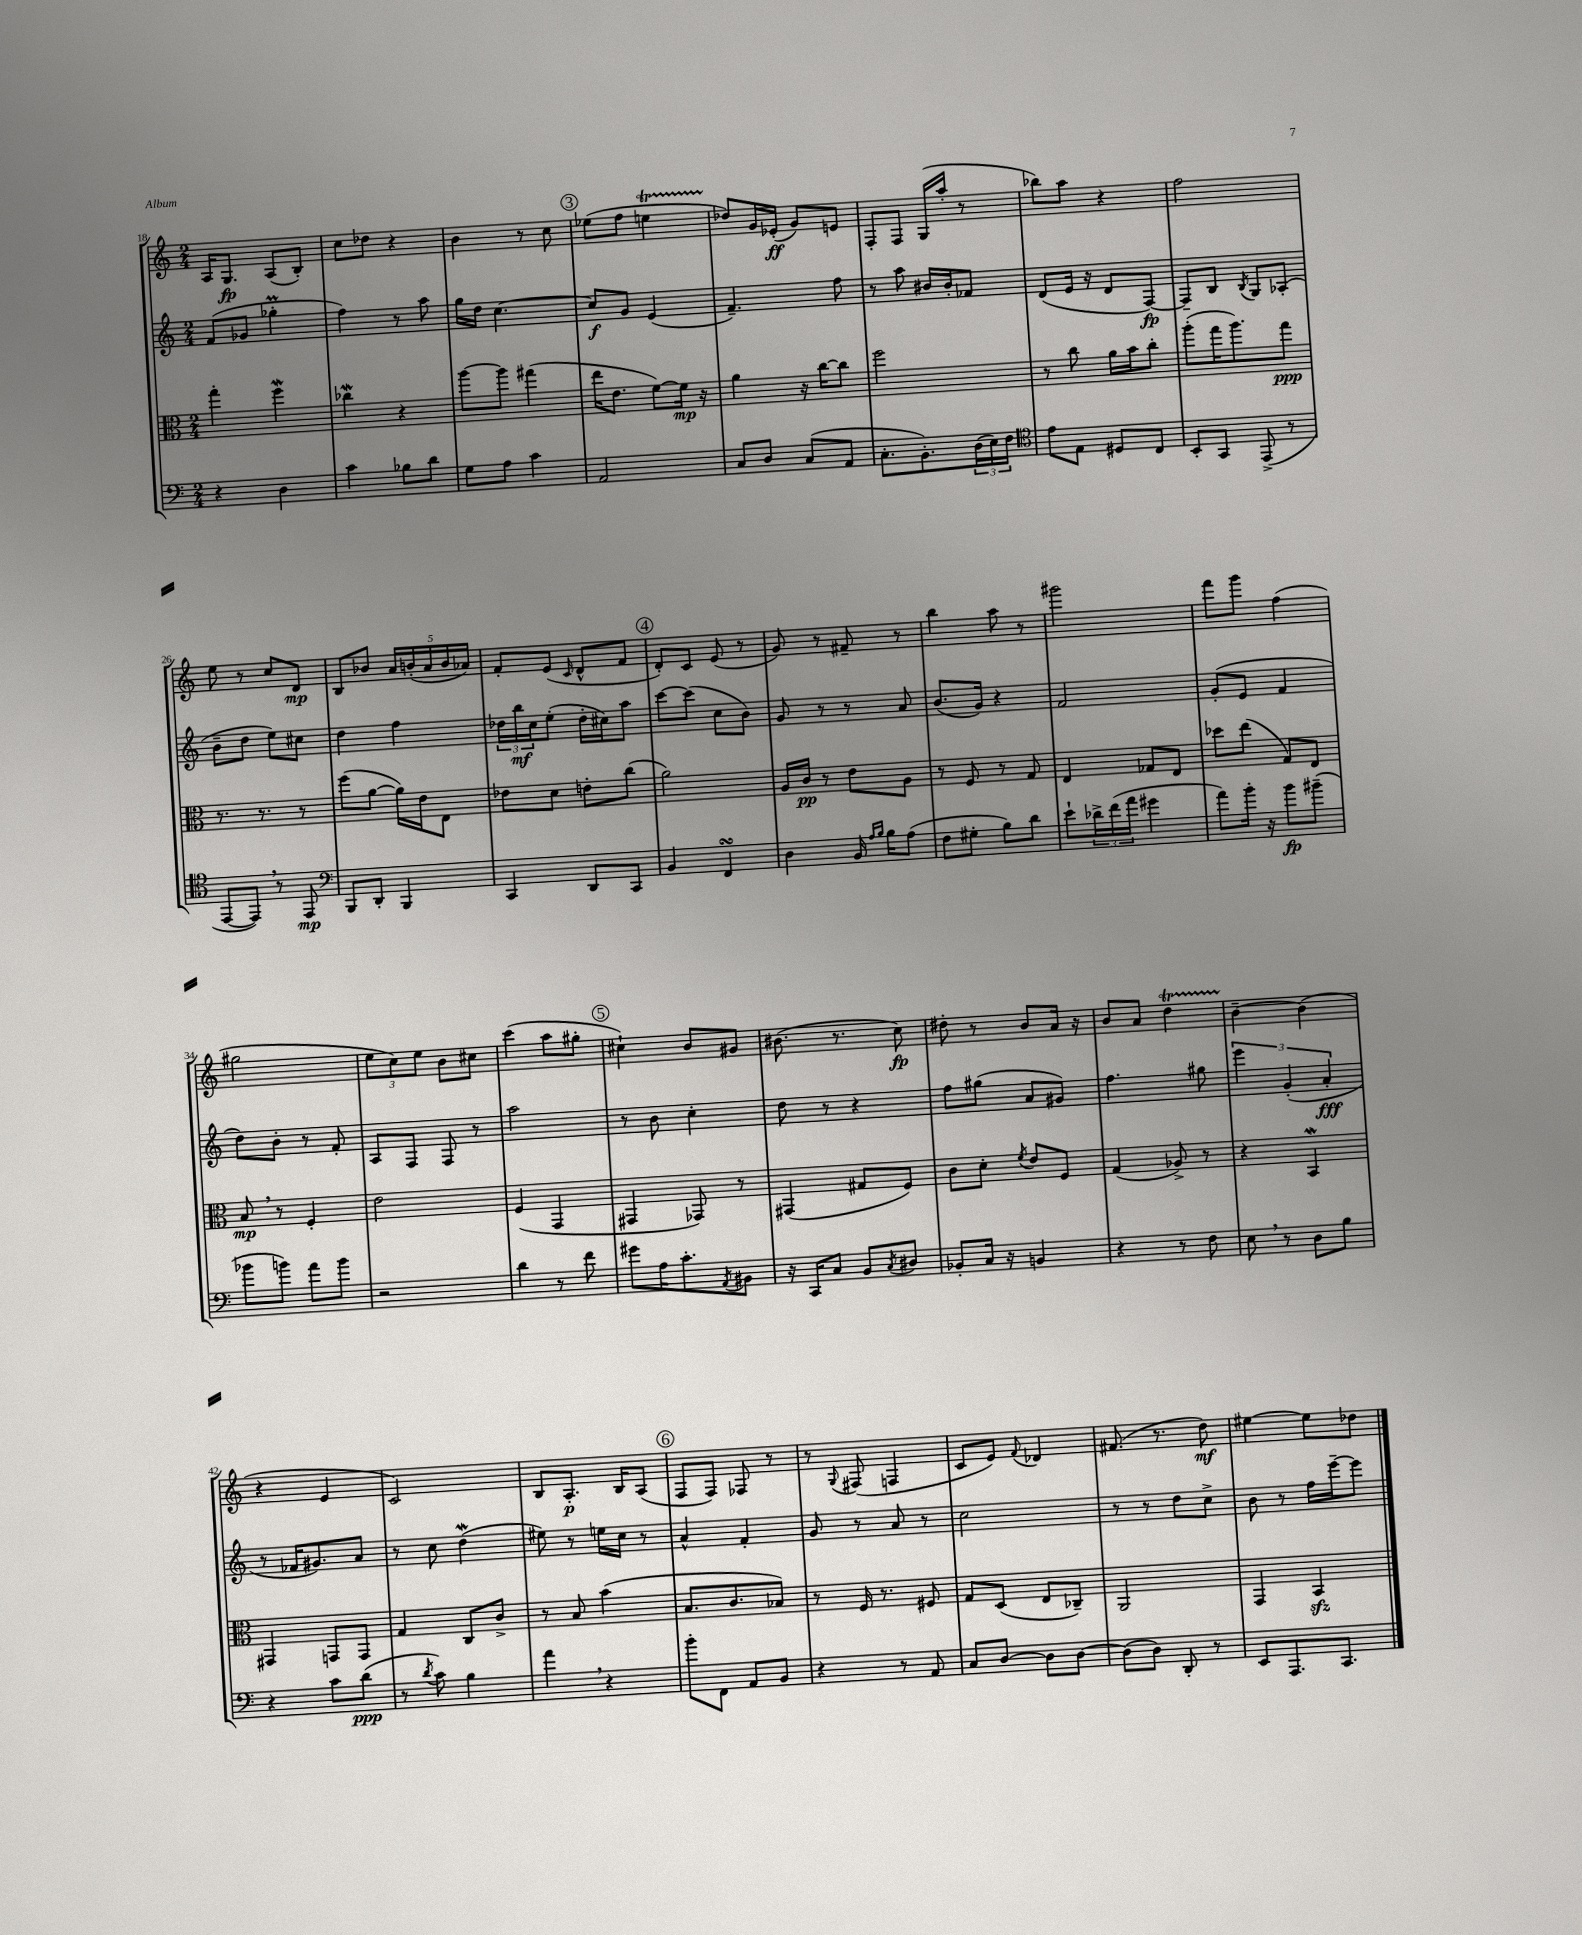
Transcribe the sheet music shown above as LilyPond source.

<<
\new StaffGroup <<
\new Staff = "s0" {
    \clef treble \key c \major \numericTimeSignature \time 2/4
    a16 g8.\fp a8( b8-.) |
    c''8 des''8 r4 |
    b'4 r8 c''8 |
    \mark \markup { \circle "3" } ees''8( f''8 e''4\startTrillSpan |
    des''8\stopTrillSpan) g'16 ees'16-.\ff( g'8) e'8 |
    f8-. f8 g16( a''16-. r8 |
    bes''8) a''8 r4 |
    f''2 |
    e''8 r8 c''8 d'8\mp |
    b8 bes'8 \tuplet 5/4 { a'16 b'16-.( a'16 b'16 aes'16) } |
    f'8-. e'8( \grace { c'16 } d'8-^ f'8 |
    \mark \markup { \circle "4" } d'8-.) c'8 e'8( r8 |
    g'8) r8 fis'8-- r8 |
    b''4 a''8 r8 |
    gis'''2 |
    f'''8 g'''8 f''4( |
    gis''2 |
    \tuplet 3/2 { e''8 c''8) e''8 } b'8 cis''8 |
    c'''4( a''8 gis''8-. |
    \mark \markup { \circle "5" } cis''4-!) b'8 gis'8 |
    bis'8.( r8. c''8\fp) |
    dis''8-. r8 b'8 a'16 r16 |
    b'8 a'8 d''4\startTrillSpan |
    b'4~--\stopTrillSpan b'4( |
    r4 e'4 |
    c'2) |
    b8 a8.-.\p b16 a8( |
    \mark \markup { \circle "6" } f8 f8) fes8 r8 |
    r8 \appoggiatura { g8 } fis8( f4 |
    c'8 e'8) \appoggiatura { f'8 } des'4 |
    fis'8.( r8. d''8\mf) |
    eis''4~ eis''8 des''8 \bar "|." |
}
\new Staff = "s1" {
    \clef treble \key c \major \numericTimeSignature \time 2/4
    f'8( ges'8 ges''4-.\prall |
    f''4) r8 a''8 |
    g''16 d''16 c''4.~ |
    \mark \markup { \circle "3" } c''8\f g'8 e'4( |
    f'4.--) f''8 |
    r8 a''8 bis'16 bis'16-. fes'8 |
    d'8( e'16 r16 d'8 f8~\fp) |
    f8-- b8 \acciaccatura { b8 } g8 aes8-.( |
    b'8-- d''8 e''8) cis''8 |
    d''4 f''4 |
    \tuplet 3/2 { des''16 b''16\mf c''16 } e''8-.( des''16-. cis''16) a''8 |
    \mark \markup { \circle "4" } c'''8~ c'''8( c''8 b'8) |
    g'8 r8 r8 a'8 |
    b'8.( g'16) r4 |
    f'2 |
    g'8-.( e'8 f'4 |
    d''8) b'8-. r8 f'8-. |
    a8 f8 f8 r8 |
    a''2 |
    \mark \markup { \circle "5" } r8 b'8 c''4-. |
    d''8 r8 r4 |
    f''8 gis''8( a'8 gis'8) |
    f''4. gis''8 |
    \tuplet 3/2 { e'''4 g'4-.( a'4-.\fff } |
    r8 fes'16 gis'8.) a'8 |
    r8 c''8 d''4\mordent( |
    eis''8) r8 e''16 c''16 r8 |
    \mark \markup { \circle "6" } a'4-^ f'4-. |
    g'8 r8 a'8 r8 |
    c''2 |
    r8 r8 d''8 c''8-> |
    b'8 r8 f''16 e'''16~-- e'''8 \bar "|." |
}
\new Staff = "s2" {
    \clef alto \key c \major \numericTimeSignature \time 2/4
    g''4-. f''4\mordent |
    ces''4\mordent r4 |
    a''8~ a''8 gis''4( |
    \mark \markup { \circle "3" } e''16 e'8. f'8~) f'16\mp r16 |
    a'4 r16 c''16~ c''8 |
    f''2 |
    r8 c''8 a'16 b'16 c''8-. |
    a''8-.( g''16 a''8.) g''8\ppp |
    r8. r8. r8 |
    f''8( a'8~ a'16) e'16 e8 |
    ees'8 d'8 e'8-. c''8( |
    \mark \markup { \circle "4" } a'2) |
    a16 c'16\pp r8 e'8 a8 |
    r8 f8 r8 g8 |
    e4 ges8 e8 |
    des''8 e''8( g8) e8 |
    b8\mp \breathe r8 f4-. |
    e'2 |
    f4( g,4 |
    \mark \markup { \circle "5" } gis,4 ges,8) r8 |
    gis,4( gis8 f8) |
    c'8 d'8-. \acciaccatura { f'8 } e'8 f8 |
    g4( aes8->) r8 |
    r4 b,4\mordent |
    gis,4 g,8 g,8 |
    g4 c8 c'8-> |
    r8 b8 b'4( |
    \mark \markup { \circle "6" } b8. c'8. bes8) |
    r8 f16 r8. fis8 |
    g8 d8( e8 ces8--) |
    a,2 |
    g,4 b,4\sfz \bar "|." |
}
\new Staff = "s3" {
    \clef bass \key c \major \numericTimeSignature \time 2/4
    r4 d4 |
    c'4 bes8 d'8 |
    g8 a8 c'4 |
    \mark \markup { \circle "3" } a,2 |
    c8 d8 c8( a,8 |
    c8.-. b,8.-.) \tuplet 3/2 { d16( e16) f16 } |
    \clef tenor e'8 e8 dis8 c8 |
    b,8-. g,8 e,8->( r8 |
    e,8~ e,8) \breathe r8 e,8\mp |
    \clef bass b,,8 d,8-. b,,4 |
    c,4 d,8 c,8 |
    \mark \markup { \circle "4" } b,4 f,4\turn |
    d4 b,16 \grace { a16 b16 } b16 a8( |
    f8 gis8-. b8) d'8 |
    e'8-! \tuplet 3/2 { des'16-> f'16( a'16 } gis'4 |
    a'8) b'16-. r16 b'8\fp bis'8--( |
    bes'8 b'8) a'8 b'8 |
    r2 |
    d'4 r8 f'8 |
    \mark \markup { \circle "5" } gis'8 a16 c'8.-. \acciaccatura { a,8 } bis,8 |
    r16 c,16 c8 b,8 \acciaccatura { c8 } dis8 |
    bes,8-. c16 r16 b,4 |
    r4 r8 f8 |
    e8 \breathe r8 d8 b8 |
    r4 c'8 d'8\ppp( |
    r8 \acciaccatura { d'8 } c'8) b4 |
    a'4 \breathe r4 |
    \mark \markup { \circle "6" } b'8-. f,8 a,8 b,8 |
    r4 r8 a,8 |
    c8 d8~ d8 d8~ |
    d8( d8) d,8-. r8 |
    e,8 a,,8. c,8. \bar "|." |
}
>>
>>
\layout { \context { \Score currentBarNumber = #18 } }
